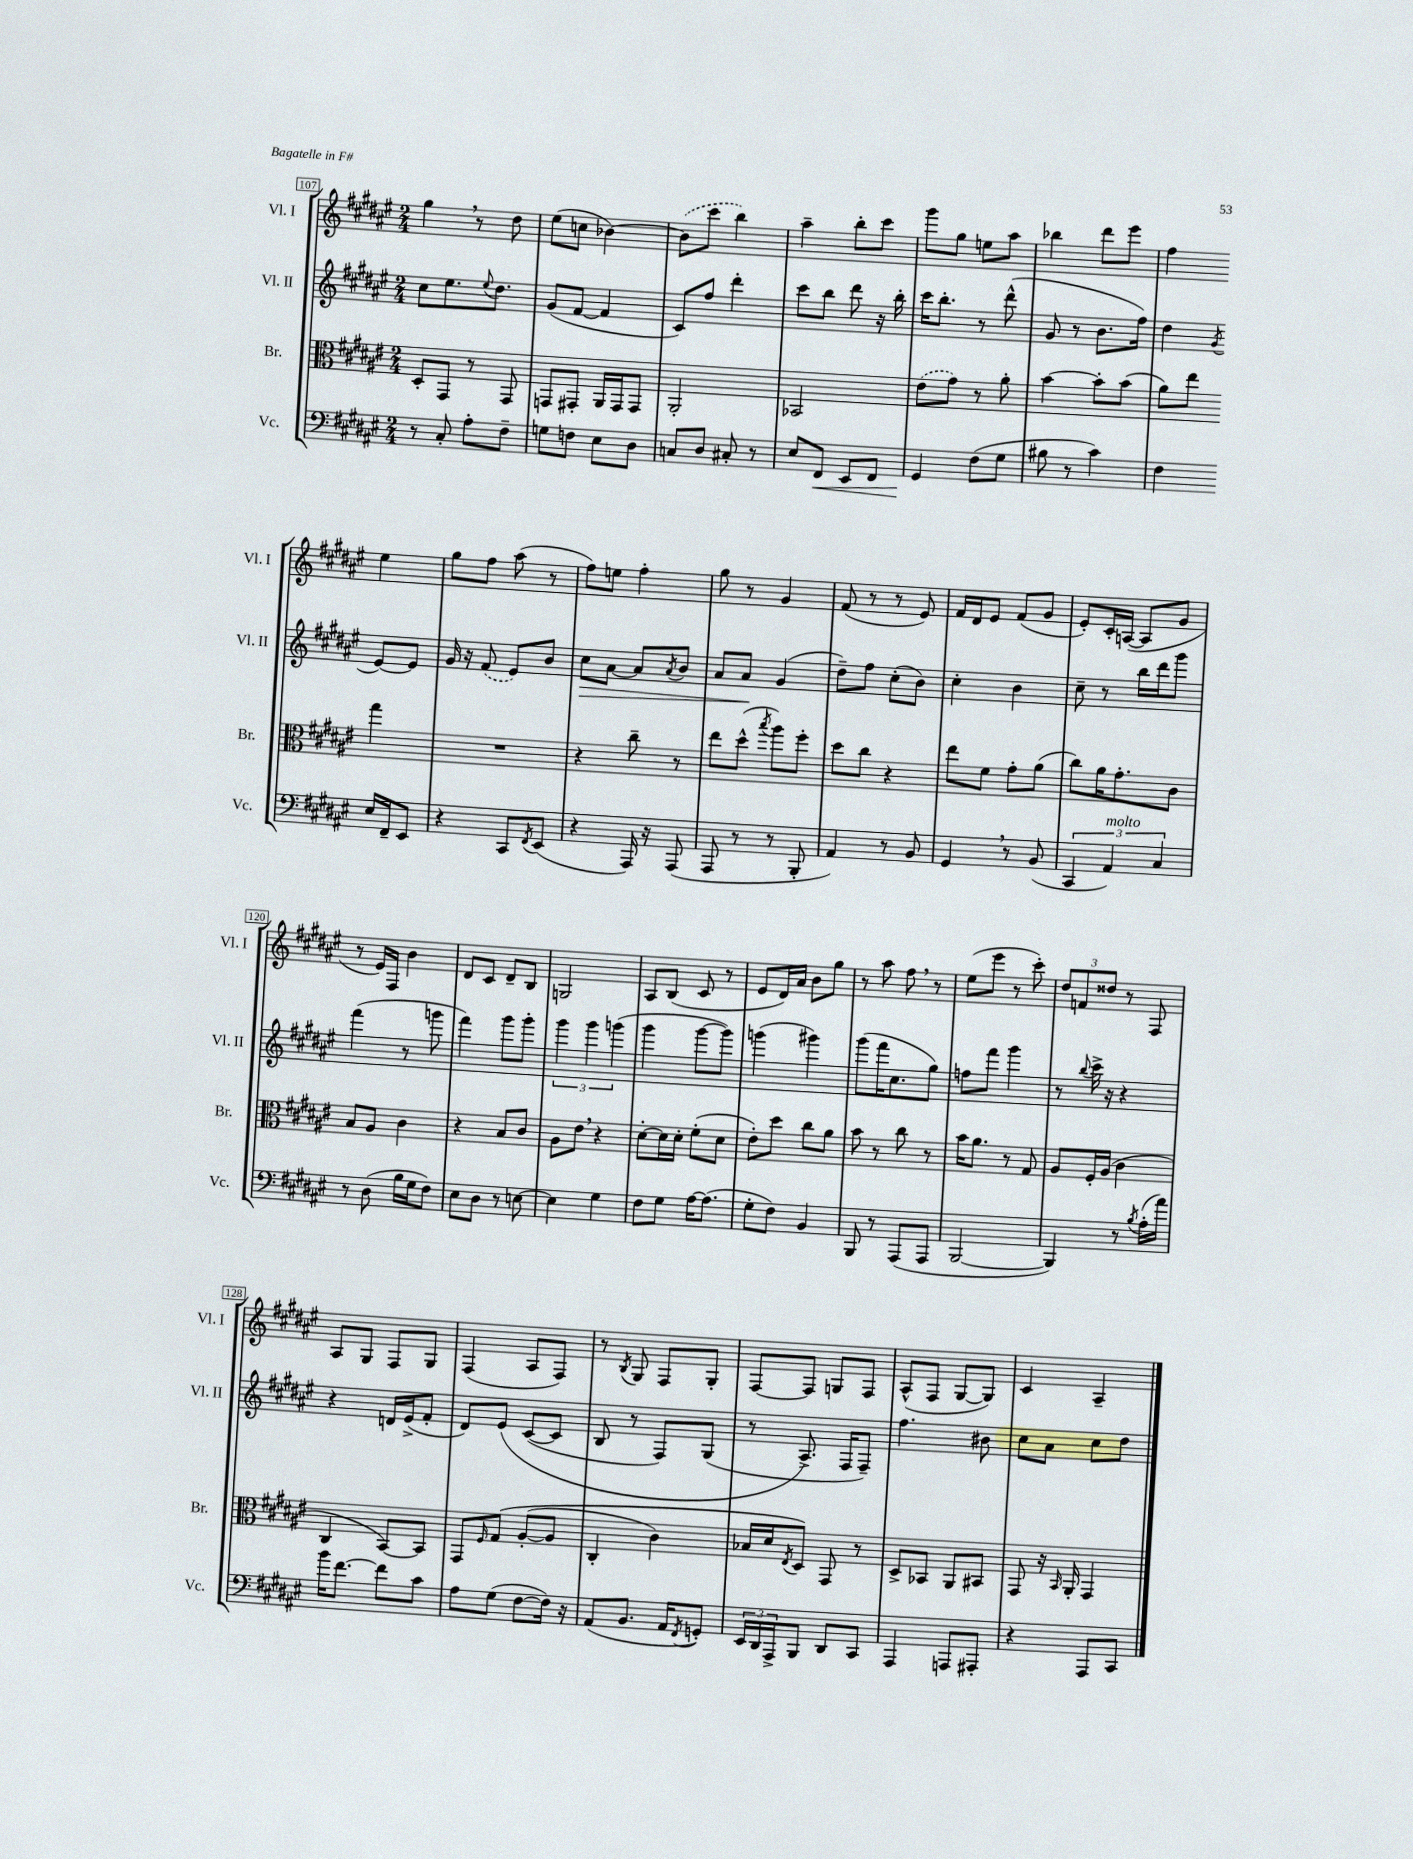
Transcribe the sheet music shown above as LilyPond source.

<<
\new StaffGroup <<
\new Staff = "s0" \with { instrumentName = "Vl. I" shortInstrumentName = "Vl. I" } {
    \clef treble \key fis \major \numericTimeSignature \time 2/4
    gis''4 \breathe r8 dis''8 |
    eis''8( c''8 bes'4~) |
    \once \slurDashed bes'8( cis'''8 b''4) |
    ais''4-- b''8-. cis'''8 |
    gis'''8 gis''8 e''8 ais''8 |
    bes''4 dis'''8 eis'''8 |
    fis''4 eis''4 |
    gis''8 fis''8 ais''8( r8 |
    fis''8) e''8 fis''4-. |
    gis''8 r8 gis'4 |
    fis'8( r8 r8 eis'8) |
    fis'16 dis'16 eis'8 fis'8( gis'8 |
    eis'8-.) cis'16-. a16~( a8 gis'8 |
    r8 eis'16) fis16 b'4 |
    dis'8 cis'8 dis'8-- b8 |
    g2 |
    ais8 b8( cis'8 r8 |
    eis'8 dis'16) ais'16 b'8 gis''8 |
    r8 ais''8 fis''8 \breathe r8 |
    eis''8( eis'''8 r8 cis'''8-.) |
    \tuplet 3/2 { dis''8 f'8 disis''8 } r8 fis8 |
    ais8 gis8 fis8 gis8 |
    fis4( ais8 fis8) |
    r8 \acciaccatura { b8 } gis8 fis8 gis8-. |
    fis8~ fis8 g8 fis8 |
    ais8-^( fis8 gis8~ gis8) |
    cis'4 ais4-- \bar "|." |
}
\new Staff = "s1" \with { instrumentName = "Vl. II" shortInstrumentName = "Vl. II" } {
    \clef treble \key fis \major \numericTimeSignature \time 2/4
    cis''8 eis''8. \appoggiatura { eis''8 } dis''8. |
    gis'8( fis'8~ fis'4 |
    cis'8) fis''8 dis'''4-. |
    cis'''8 b''8 dis'''8 r16 b''16-. |
    cis'''16 b''8.-. r8 dis'''8-^( |
    gis'8 r8 b'8. fis''16) |
    dis''4 \acciaccatura { gis'8 } eis'8~ eis'8 |
    gis'16 r16 \once \slurDashed fis'8( eis'8) b'8 |
    cis''8\> ais'8~ ais'8 \acciaccatura { ais'8 } b'8 |
    ais'8 ais'8\! gis'4( |
    dis''8--) fis''8 cis''8-.( b'8) |
    cis''4-. b'4 |
    cis''8-- r8 b''16 dis'''16 gis'''8 |
    fis'''4( r8 g'''8 |
    fis'''4) gis'''8 gis'''8-. |
    \tuplet 3/2 { gis'''4 gis'''4 g'''4( } |
    gis'''4 gis'''8~ gis'''8) |
    g'''4( gis'''4) |
    gis'''8( fis'''16 cis''8. gis''8) |
    f''8 fis'''8 gis'''4 |
    r8 \appoggiatura { b''8 } cis'''16-> r16 r4 |
    r4 d'16 eis'16->( fis'8-. |
    dis'8) eis'8\( cis'8~( cis'8 |
    b8 r8 fis8) gis8( |
    r8 ais8.->\) fis16 fis8--) |
    fis''4. bis'8 |
    cis''8 ais'8 cis''8 dis''8 \bar "|." |
}
\new Staff = "s2" \with { instrumentName = "Br." shortInstrumentName = "Br." } {
    \clef alto \key fis \major \numericTimeSignature \time 2/4
    dis8-. gis,8 r8 gis,8 |
    g,8 gis,8-. ais,16 gis,16 gis,8 |
    ais,2-. |
    bes,2 |
    \once \slurDashed eis'8( gis'8) r8 ais'8-. |
    b'4~ b'8-. b'8( |
    ais'8) eis''8 gis''4 |
    R2 |
    r4 cis''8-- r8 |
    eis''8 dis''8-^( \acciaccatura { b''8 } ais''8) fis''8-. |
    dis''8 cis''8 r4 |
    eis''8 fis'8 gis'8-. ais'8( |
    cis''8) ais'16 gis'8.-. cis'8 |
    b8 ais8 cis'4 |
    r4 b8 cis'8 |
    ais8 eis'8 \breathe r4 |
    dis'8~-. dis'16 dis'16-. fis'8-.( dis'8 |
    eis'8-.) dis''8 cis''8 ais'8 |
    b'8 r8 cis''8 r8 |
    b'16 ais'8. r8 gis8 |
    ais8 fis16-. ais16( cis'4 |
    cis4 b,8~) b,8 |
    gis,8 \grace { fis16 } gis8\( ais8~-.( ais8 |
    cis4-. cis'4) |
    bes16 dis'16 \acciaccatura { eis8 } dis8\) gis,8 r8 |
    dis8-> bes,8 ais,8 bis,8 |
    gis,8 r16 \grace { b,16 } ais,16-. gis,4 \bar "|." |
}
\new Staff = "s3" \with { instrumentName = "Vc." shortInstrumentName = "Vc." } {
    \clef bass \key fis \major \numericTimeSignature \time 2/4
    r8 cis8-. ais8-. fis8-- |
    g8 f8 eis8 dis8 |
    c8 dis8 cis8-. r8 |
    eis8 fis,8\< eis,8 fis,8 |
    gis,4\! fis8( gis8 |
    bis8 r8 cis'4) |
    fis4 eis16 fis,16-- eis,8 |
    r4 cis,8 \acciaccatura { fis,8 } eis,8( |
    r4 ais,,16) r16 ais,,8( |
    ais,,8 r8 r8 b,,8-. |
    ais,4) r8 b,8 |
    gis,4 \breathe r8 b,8( |
    \tuplet 3/2 { cis,4 ais,4^\markup { \italic "molto" }) cis4 } |
    r8 dis8( b16 gis16 fis8) |
    eis8 dis8 r8 e8~ |
    e4 gis4 |
    fis8 gis8 ais16~ ais8.( |
    gis8-. fis8) b,4 |
    b,,8 r8 ais,,8( ais,,8 |
    b,,2~ |
    b,,4) r8 \acciaccatura { b8 } ais16-.( ais'16) |
    b'16 fis'8.~ fis'8 cis'8 |
    ais8 gis8( fis8~ fis16) r16 |
    ais,8( b,8. ais,16 \acciaccatura { fis,8 } g,8-.) |
    \tuplet 3/2 { eis,16 dis,16 ais,,16-> } b,,8 dis,8 cis,8 |
    ais,,4 a,,8 ais,,8-. |
    r4 ais,,8 cis,8 \bar "|." |
}
>>
>>
\layout { \context { \Score currentBarNumber = #107 \override BarNumber.stencil = #(make-stencil-boxer 0.1 0.3 ly:text-interface::print) } }
